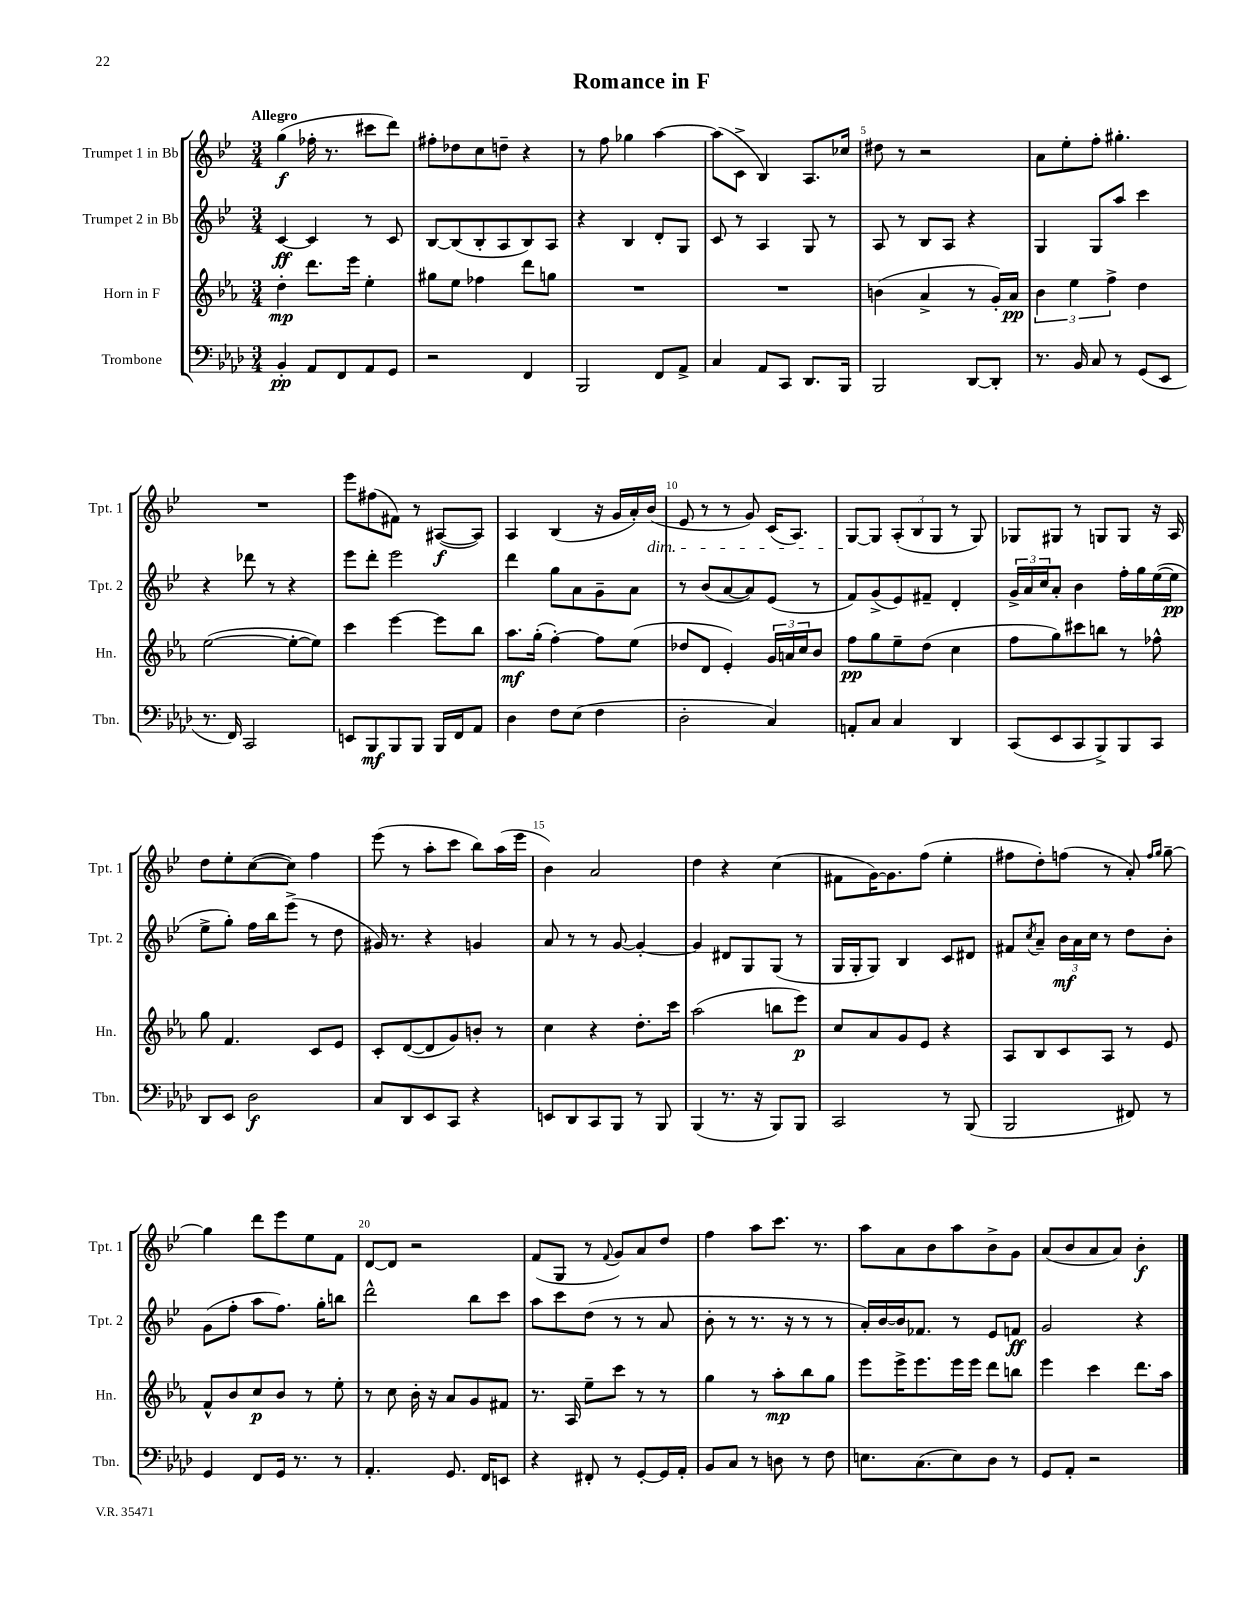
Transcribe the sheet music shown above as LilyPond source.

\header { title = "Romance in F" }
<<
\new StaffGroup <<
\new Staff = "s0" \with { instrumentName = "Trumpet 1 in Bb" shortInstrumentName = "Tpt. 1" } {
    \clef treble \key bes \major \numericTimeSignature \time 3/4 \tempo "Allegro"
    g''4\f( fes''16-. r8. cis'''8 d'''8) |
    fis''8-. des''8 c''8 d''8-- r4 |
    r8 f''8 ges''4 a''4~ |
    a''8( c'8-> bes4) a8. ces''16 |
    dis''8 r8 r2 |
    a'8 ees''8-. f''8-. gis''4.-. |
    R2. |
    ees'''8 fis''8( fis'8) r8 ais8~\f( ais8) |
    a4 bes4( r16 g'16 a'16-.) bes'16\dim( |
    ees'8 r8 r8 g'8) c'16( a8.) |
    g8~\! g8 \tuplet 3/2 { a8-.( bes8 g8 } r8 g8) |
    ges8 gis8 r8 g8 g8 r16 a16 |
    d''8 ees''8-. c''8~( c''8) f''4 |
    ees'''8( r8 a''8-. c'''8 bes''8) a''16( ees'''16 |
    bes'4) a'2 |
    d''4 r4 c''4( |
    fis'8 g'16~) g'8. f''8( ees''4-. |
    fis''8 d''8-.) f''8( r8 a'8-.) \grace { f''16 g''16 } g''8~-- |
    g''4 d'''8 ees'''8 ees''8 f'8 |
    d'8~ d'8 r2 |
    f'8( g8 r8 \appoggiatura { f'8 } g'8) a'8 d''8 |
    f''4 a''8 c'''8. r8. |
    a''8 a'8 bes'8 a''8 bes'8-> g'8 |
    a'8( bes'8 a'8 a'8) bes'4-.\f \bar "|." |
}
\new Staff = "s1" \with { instrumentName = "Trumpet 2 in Bb" shortInstrumentName = "Tpt. 2" } {
    \clef treble \key bes \major \numericTimeSignature \time 3/4
    c'4~\ff c'4 r8 c'8 |
    bes8~ bes8( bes8-. a8 bes8) a8 |
    r4 bes4 d'8-. g8 |
    c'8 r8 a4 g8 r8 |
    a8 r8 bes8 a8 r4 |
    g4 g8 a''8 c'''4 |
    r4 des'''8 r8 r4 |
    ees'''8 d'''8-. ees'''2 |
    d'''4 g''8 a'8 g'8-- a'8 |
    r8 bes'8( a'8~ a'8) ees'8( r8 |
    f'8) g'8->( ees'8) fis'8-- d'4-. |
    \tuplet 3/2 { g'16-> a'16 c''16 } a'8-. bes'4 f''16-. g''16 ees''16~( ees''16\pp |
    ees''8-> g''8-.) f''16 bes''16 ees'''8->( r8 d''8 |
    gis'16) r8. r4 g'4 |
    a'8 r8 r8 g'8~ g'4~-. |
    g'4 dis'8 g8 g8( r8 |
    g16 g16-. g8) bes4 c'8 dis'8 |
    fis'8 \acciaccatura { c''8 } a'8-- \tuplet 3/2 { bes'16\mf a'16 c''16 } r8 d''8 bes'8-. |
    g'8( f''8-. a''8 f''8.) g''16-. b''8 |
    d'''2-^ bes''8 c'''8 |
    a''8 c'''8 d''8( r8 r8 a'8 |
    bes'8-. r8 r8. r16 r8 r8 |
    a'16-.) bes'16~ bes'16 fes'8. r8 ees'8 f'8\ff |
    g'2 r4 \bar "|." |
}
\new Staff = "s2" \with { instrumentName = "Horn in F" shortInstrumentName = "Hn." } {
    \clef treble \key ees \major \numericTimeSignature \time 3/4
    d''4-.\mp d'''8. ees'''16 ees''4-. |
    gis''8 ees''8 fes''4 d'''8 g''8 |
    R2. |
    R2. |
    b'4( aes'4-> r8 g'16-.) aes'16\pp |
    \tuplet 3/2 { bes'4 ees''4 f''4-> } d''4 |
    ees''2~( ees''8~-. ees''8) |
    c'''4 ees'''4~ ees'''8 bes''8 |
    aes''8.\mf g''16-.( f''4~-.) f''8 ees''8( |
    des''8 d'8 ees'4-.) \tuplet 3/2 { g'16 a'16 c''16 } bes'8 |
    f''8\pp g''8 ees''8-- d''8( c''4 |
    f''8 g''8) cis'''8 b''8 r8 fes''8-^ |
    g''8 f'4. c'8 ees'8 |
    c'8-. d'8~( d'8 g'8) b'8-. r8 |
    c''4 r4 d''8.-. c'''16 |
    aes''2( b''8 ees'''8\p) |
    c''8 aes'8 g'8 ees'8 r4 |
    aes8 bes8 c'8 aes8 r8 ees'8 |
    f'8-^ bes'8 c''8\p bes'8 r8 ees''8-. |
    r8 c''8 bes'16-. r16 aes'8 g'8 fis'8 |
    r8. aes16 ees''8-- c'''8 r8 r8 |
    g''4 r8 aes''8-.\mp bes''8 g''8 |
    ees'''8 ees'''16-> ees'''8. ees'''16 ees'''16 d'''8 b''8 |
    ees'''4 c'''4 d'''8. aes''16 \bar "|." |
}
\new Staff = "s3" \with { instrumentName = "Trombone" shortInstrumentName = "Tbn." } {
    \clef bass \key aes \major \numericTimeSignature \time 3/4
    bes,4-.\pp aes,8 f,8 aes,8 g,8 |
    r2 f,4 |
    bes,,2 f,8 aes,8-> |
    c4 aes,8 c,8 des,8. bes,,16 |
    bes,,2 des,8~ des,8-. |
    r8. bes,16 c8 r8 g,8( ees,8 |
    r8. f,16) c,2 |
    e,8 bes,,8\mf bes,,8 bes,,8 bes,,16 f,16 aes,8 |
    des4 f8 ees8( f4 |
    des2-. c4) |
    a,8-. c8 c4 des,4 |
    c,8( ees,8 c,8 bes,,8->) bes,,8 c,8 |
    des,8 ees,8 des2\f |
    c8 des,8 ees,8 c,8 r4 |
    e,8 des,8 c,8 bes,,8 r8 bes,,8 |
    bes,,4( r8. r16 bes,,8) bes,,8 |
    c,2 r8 bes,,8( |
    bes,,2 fis,8) r8 |
    g,4 f,8 g,16 r8. r8 |
    aes,4.-. g,8. f,16 e,8 |
    r4 fis,8-. r8 g,8~-. g,16 aes,16-. |
    bes,8 c8 r8 d8 r8 f8 |
    e8. c8.( e8) des8 r8 |
    g,8 aes,8-. r2 \bar "|." |
}
>>
>>
\layout { \context { \Score \override BarNumber.break-visibility = ##(#f #t #t) barNumberVisibility = #(every-nth-bar-number-visible 5) } }
